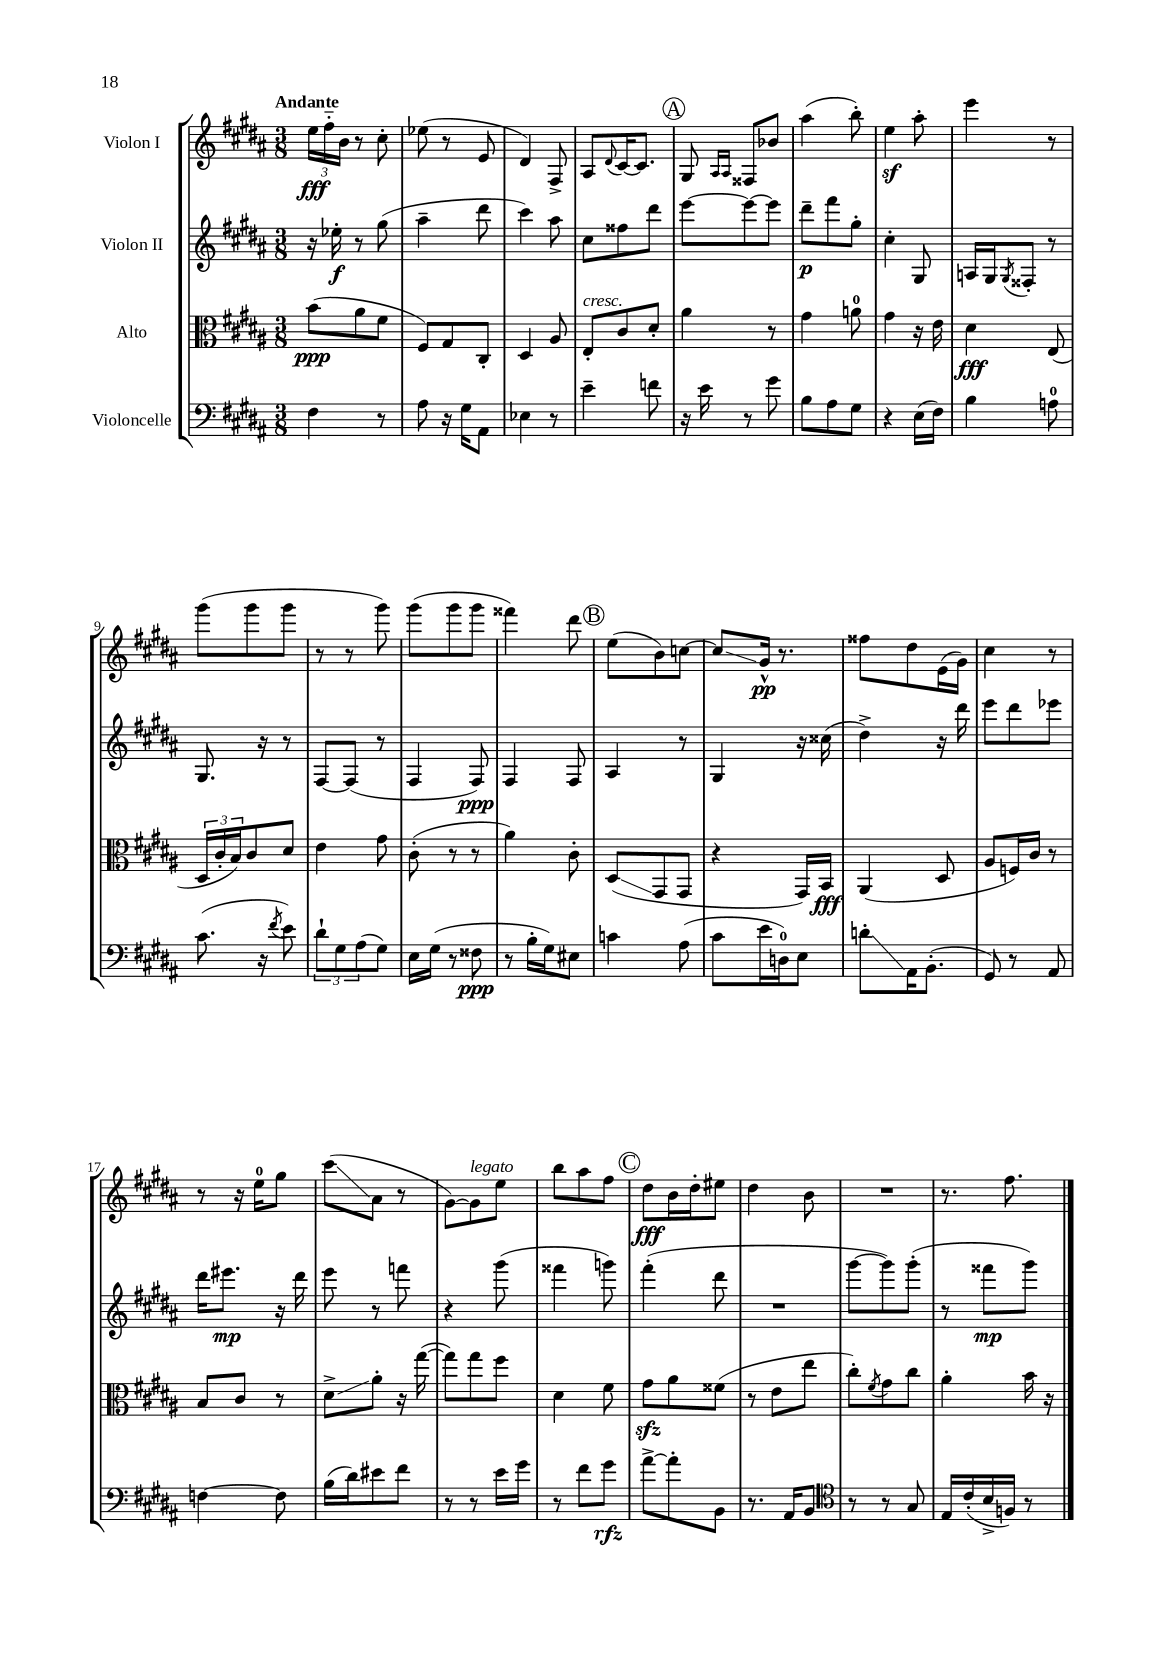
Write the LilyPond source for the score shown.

<<
\new StaffGroup <<
\new Staff = "s0" \with { instrumentName = "Violon I" } {
    \clef treble \key b \major \numericTimeSignature \time 3/8 \tempo "Andante"
    \tuplet 3/2 { e''16\fff fis''16-_ b'16 } r8 cis''8-. |
    ees''8( r8 e'8 |
    dis'4) fis8-> |
    ais8 \appoggiatura { dis'8 } cis'16~ cis'8. |
    \mark \markup { \circle "A" } gis8 \grace { ais16 ais16 } fisis8 bes'8 |
    ais''4( b''8-.) |
    e''4\sf ais''8-. |
    e'''4 r8 |
    gis'''8( gis'''8 gis'''8 |
    r8 r8 gis'''8) |
    gis'''8( gis'''8 gis'''8 |
    fisis'''4) dis'''8 |
    \mark \markup { \circle "B" } e''8( b'8) c''8~ |
    c''8\glissando gis'16-^\pp r8. |
    fisis''8 dis''8 e'16( gis'16) |
    cis''4 r8 |
    r8 r16 e''16-0 gis''8 |
    cis'''8\glissando( ais'8 r8 |
    gis'8~) gis'8^\markup { \italic "legato" } e''8 |
    b''8 ais''8 fis''8 |
    \mark \markup { \circle "C" } dis''8\fff b'16 dis''16-. eis''8 |
    dis''4 b'8 |
    R4. |
    r8. fis''8. \bar "|." |
}
\new Staff = "s1" \with { instrumentName = "Violon II" } {
    \clef treble \key b \major \numericTimeSignature \time 3/8
    r16 ees''16-.\f r8 gis''8( |
    ais''4-- dis'''8 |
    cis'''4) ais''8 |
    cis''8 fisis''8 dis'''8 |
    \mark \markup { \circle "A" } e'''8~ e'''8~ e'''8 |
    dis'''8--\p fis'''8 gis''8-. |
    cis''4-. gis8 |
    a16 gis16 \acciaccatura { gis8 } fisis8-. r8 |
    gis8. r16 r8 |
    fis8~ fis8( r8 |
    fis4 fis8\ppp) |
    fis4 fis8 |
    \mark \markup { \circle "B" } ais4 r8 |
    gis4 r16 cisis''16( |
    dis''4->) r16 dis'''16 |
    e'''8 dis'''8 ees'''8 |
    dis'''16 eis'''8.\mp r16 dis'''16 |
    e'''8 r8 f'''8 |
    r4 gis'''8( |
    fisis'''4 g'''8) |
    \mark \markup { \circle "C" } fis'''4-.( dis'''8 |
    R4. |
    gis'''8~ gis'''8) gis'''8-.( |
    r8 fisis'''8\mp gis'''8) \bar "|." |
}
\new Staff = "s2" \with { instrumentName = "Alto" } {
    \clef alto \key b \major \numericTimeSignature \time 3/8
    b'8\ppp( ais'8 fis'8 |
    fis8) gis8 cis8-. |
    dis4 ais8 |
    e8-.^\markup { \italic "cresc." } cis'8 dis'8-. |
    \mark \markup { \circle "A" } ais'4 r8 |
    gis'4 a'8-0 |
    gis'4 r16 e'16 |
    dis'4\fff e8( |
    \tuplet 3/2 { dis16 cis'16-. b16) } cis'8 dis'8 |
    e'4 gis'8 |
    cis'8-.( r8 r8 |
    ais'4) cis'8-. |
    \mark \markup { \circle "B" } dis8\glissando( gis,8 gis,8 |
    r4 gis,16) b,16\fff |
    ais,4( dis8 |
    ais8 f16) cis'16 r8 |
    b8 cis'8 r8 |
    dis'8->\glissando ais'8-. r16 gis''16~( |
    gis''8) gis''8 fis''8 |
    dis'4 fis'8 |
    \mark \markup { \circle "C" } gis'8\sfz ais'8 fisis'8( |
    r8 e'8 e''8 |
    cis''8-.) \acciaccatura { fis'8 } gis'8 cis''8 |
    ais'4-. b'16 r16 \bar "|." |
}
\new Staff = "s3" \with { instrumentName = "Violoncelle" } {
    \clef bass \key b \major \numericTimeSignature \time 3/8
    fis4 r8 |
    ais8 r16 gis16 ais,8 |
    ees4 r8 |
    e'4-- f'8 |
    \mark \markup { \circle "A" } r16 e'16 r8 gis'8 |
    b8 ais8 gis8 |
    r4 e16( fis16) |
    b4 a8-0 |
    cis'8.( r16 \acciaccatura { fis'8 } e'8) |
    \tuplet 3/2 { dis'8-! gis8 ais8( } gis8) |
    e16 gis16( r8 fisis8\ppp |
    r8 b16-. gis16) eis8 |
    \mark \markup { \circle "B" } c'4 ais8( |
    cis'8 e'16 d16-0) e8 |
    d'8-.\glissando ais,16 b,8.-.( |
    gis,8) r8 ais,8 |
    f4~ f8 |
    b16( dis'16) eis'8 fis'8 |
    r8 r8 e'16 gis'16 |
    r8 fis'8 gis'8\rfz |
    \mark \markup { \circle "C" } ais'8~-> ais'8-. b,8 |
    r8. ais,16 b,8 |
    \clef tenor r8 r8 gis8 |
    e16 cis'16-.( b16-> f16) r8 \bar "|." |
}
>>
>>
